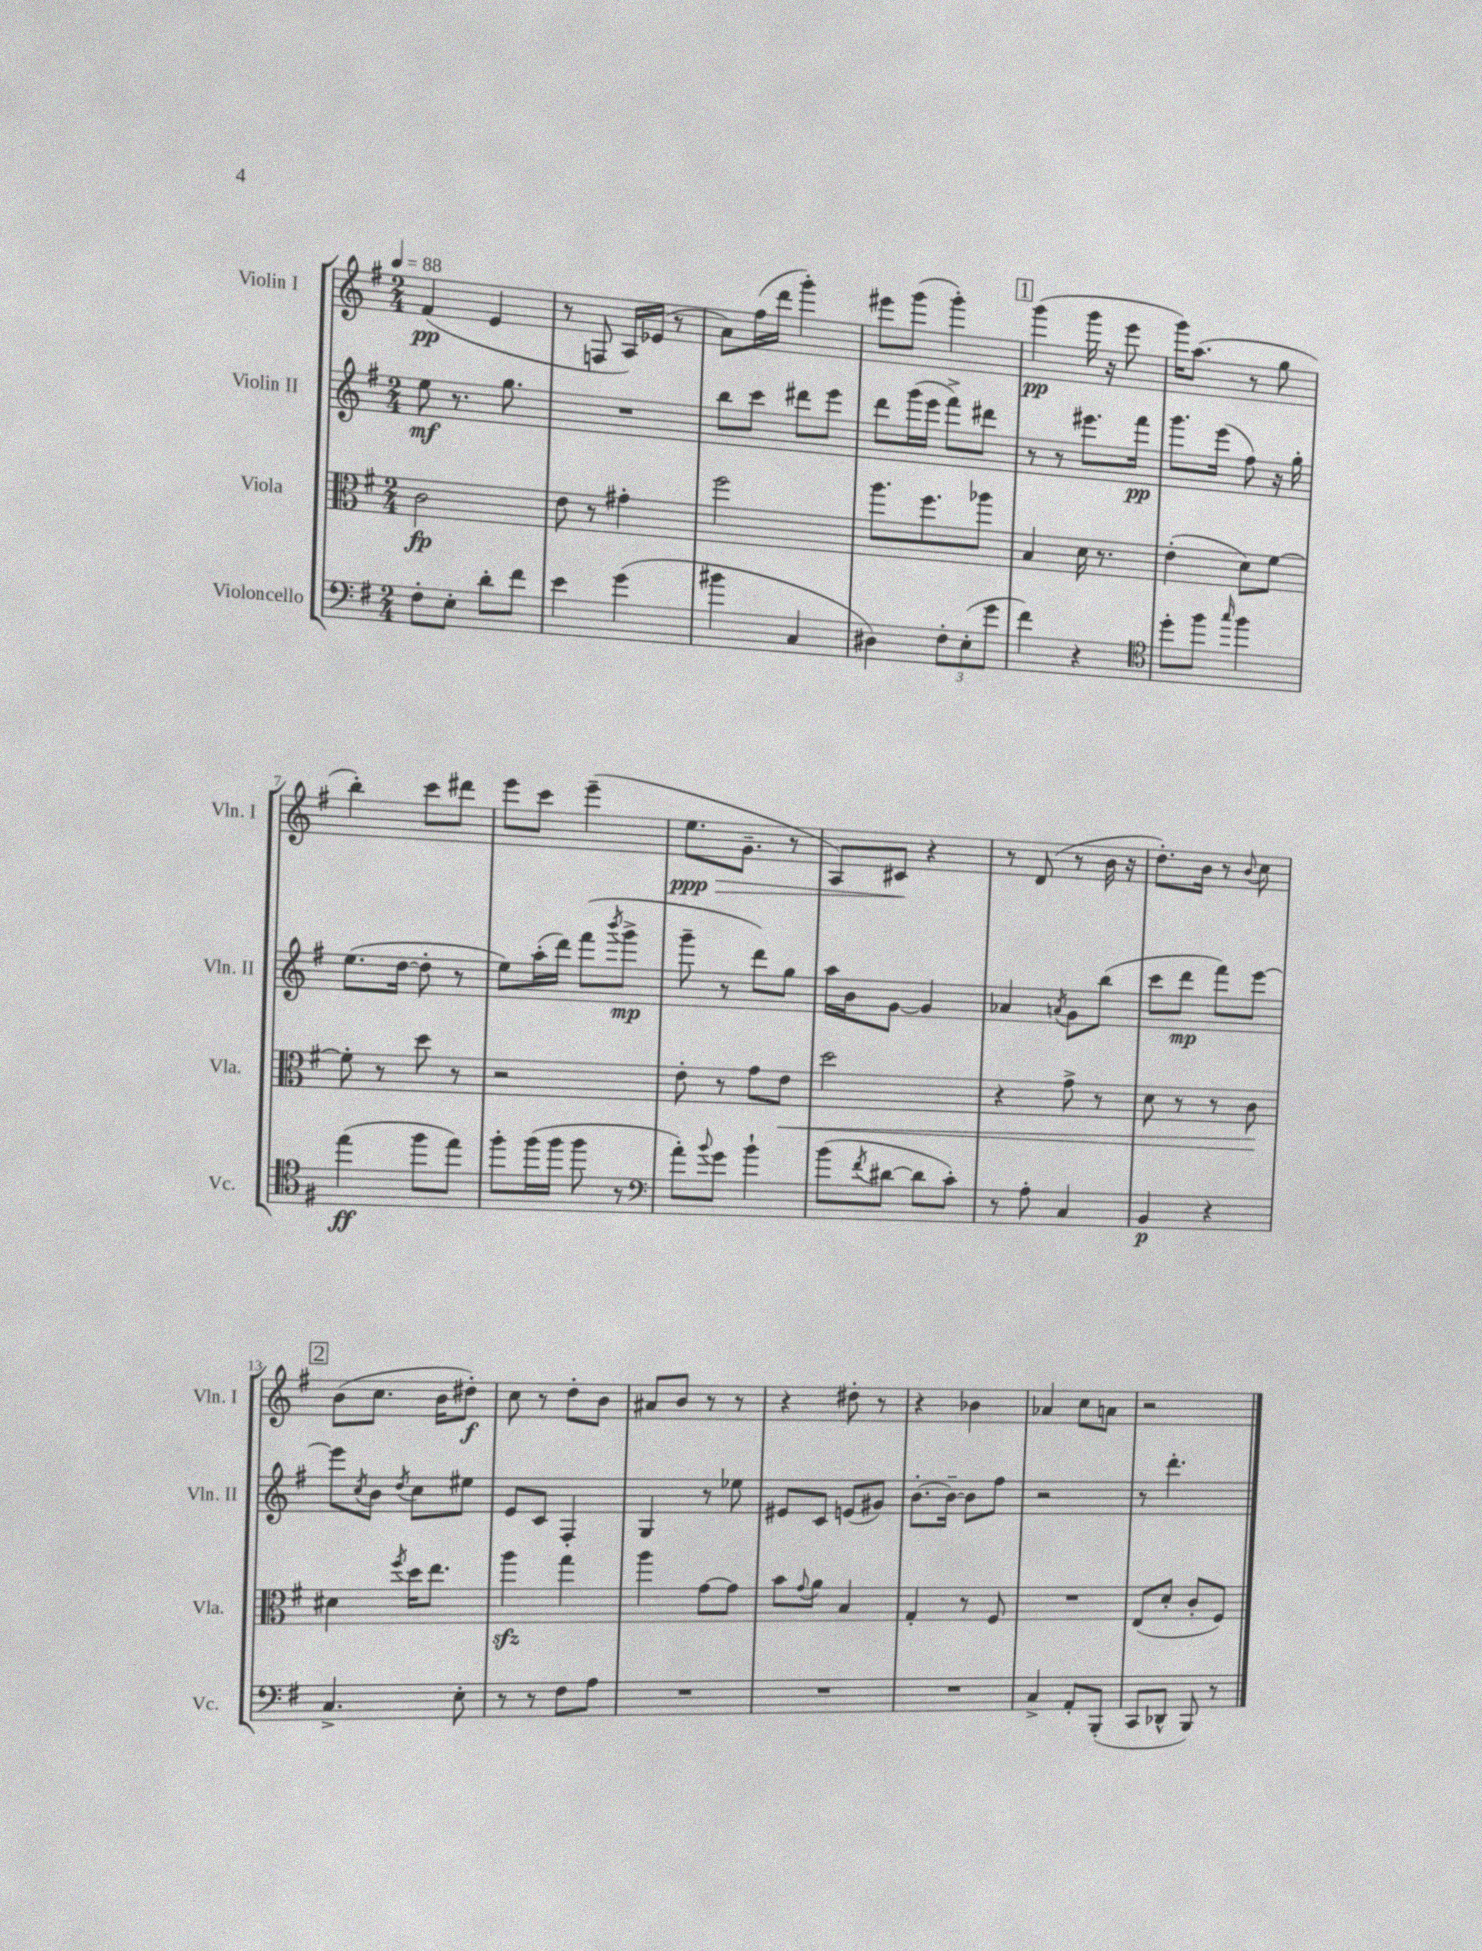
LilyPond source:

<<
\new StaffGroup <<
\new Staff = "s0" \with { instrumentName = "Violin I" shortInstrumentName = "Vln. I" } {
    \clef treble \key g \major \numericTimeSignature \time 2/4 \tempo 4 = 88
    fis'4\pp( e'4 |
    r8 f8 a16) ees'16( r8 |
    a'8) fis''16( d'''16 g'''4-.) |
    eis'''8 g'''8( g'''4-.) |
    \mark \markup { \box "1" } g'''4\pp( g'''16 r16 e'''8 |
    g'''16) a''8.( r8 g''8 |
    b''4-.) c'''8 dis'''8 |
    e'''8 c'''8 e'''4--( |
    e''8.\ppp\> g'8.-- r8 |
    a8) cis'8\! r4 |
    r8 d'8( r8 b'16 r16 |
    d''8.-.) b'16 r8 \appoggiatura { b'8 } c''8 |
    \mark \markup { \box "2" } b'8( c''8. b'16 dis''8-.\f) |
    c''8 r8 d''8-. b'8 |
    ais'8 b'8 r8 r8 |
    r4 dis''8-. r8 |
    r4 bes'4 |
    aes'4 c''8 a'8 |
    r2 \bar "|." |
}
\new Staff = "s1" \with { instrumentName = "Violin II" shortInstrumentName = "Vln. II" } {
    \clef treble \key g \major \numericTimeSignature \time 2/4
    e''8\mf r8. g''8. |
    R2 |
    b''8 c'''8 dis'''8 e'''8 |
    d'''8 g'''16( e'''16 fis'''8->) dis'''8 |
    \mark \markup { \box "1" } r8 r8 eis'''8. fis'''16\pp |
    g'''8. e'''16( fis''8) r16 g''16-. |
    e''8.( d''16~ d''8-. r8 |
    e''8) a''16-.( d'''16) fis'''8( \acciaccatura { b'''8 } g'''8->\mp |
    g'''8-- r8 d'''8) g''8 |
    a''16 b'16 g'8~ g'4 |
    aes'4 \acciaccatura { a'8 } g'8 b''8( |
    c'''8 d'''8\mp fis'''8) e'''8~ |
    \mark \markup { \box "2" } e'''8 \acciaccatura { c''8 } b'8 \acciaccatura { d''8 } c''8 eis''8 |
    e'8 c'8 fis4-. |
    g4 r8 ees''8 |
    eis'8 c'8 e'8( gis'8) |
    b'8.~-. b'16~-- b'8 fis''8 |
    r2 |
    r8 d'''4.-. \bar "|." |
}
\new Staff = "s2" \with { instrumentName = "Viola" shortInstrumentName = "Vla." } {
    \clef alto \key g \major \numericTimeSignature \time 2/4
    c'2\fp |
    e'8 r8 gis'4-. |
    fis''2 |
    a''8. fis''8. aes''8 |
    \mark \markup { \box "1" } b4 d'16 r8. |
    e'4-.( d'8) fis'8~ |
    fis'8-. r8 d''8 r8 |
    r2 |
    e'8-. r8 g'8 e'8\< |
    d''2 |
    r4 g'8-> r8 |
    d'8 r8 r8 c'8\! |
    \mark \markup { \box "2" } dis'4 \acciaccatura { fis''8 } d''16 e''8. |
    a''4\sfz g''4 |
    a''4 g'8~ g'8 |
    b'8 \appoggiatura { g'8 } a'8 b4 |
    g4-. r8 fis8 |
    R2 |
    e8( d'8-. c'8-. fis8) \bar "|." |
}
\new Staff = "s3" \with { instrumentName = "Violoncello" shortInstrumentName = "Vc." } {
    \clef bass \key g \major \numericTimeSignature \time 2/4
    fis8-. e8-. d'8-. fis'8 |
    e'4 g'4( |
    bis'4 c4 |
    dis4) \tuplet 3/2 { fis8-. e8-.( g'8 } |
    \mark \markup { \box "1" } fis'4) r4 |
    \clef tenor d''8-. fis''8 \grace { g''16 } fis''4 |
    e''4\ff( fis''8 e''8) |
    fis''8-. fis''16( fis''16 fis''8 r8 |
    \clef bass a'8-.) \appoggiatura { b'8 } g'8 b'4-! |
    b'8( \acciaccatura { fis'8 } dis'8~ dis'8 c'8-.) |
    r8 a8-. c4 |
    b,4\p r4 |
    \mark \markup { \box "2" } c4.-> e8-. |
    r8 r8 fis8 a8 |
    R2 |
    R2 |
    R2 |
    c4-> a,8-. b,,8-.( |
    c,8 des,8-^ b,,8) r8 \bar "|." |
}
>>
>>
